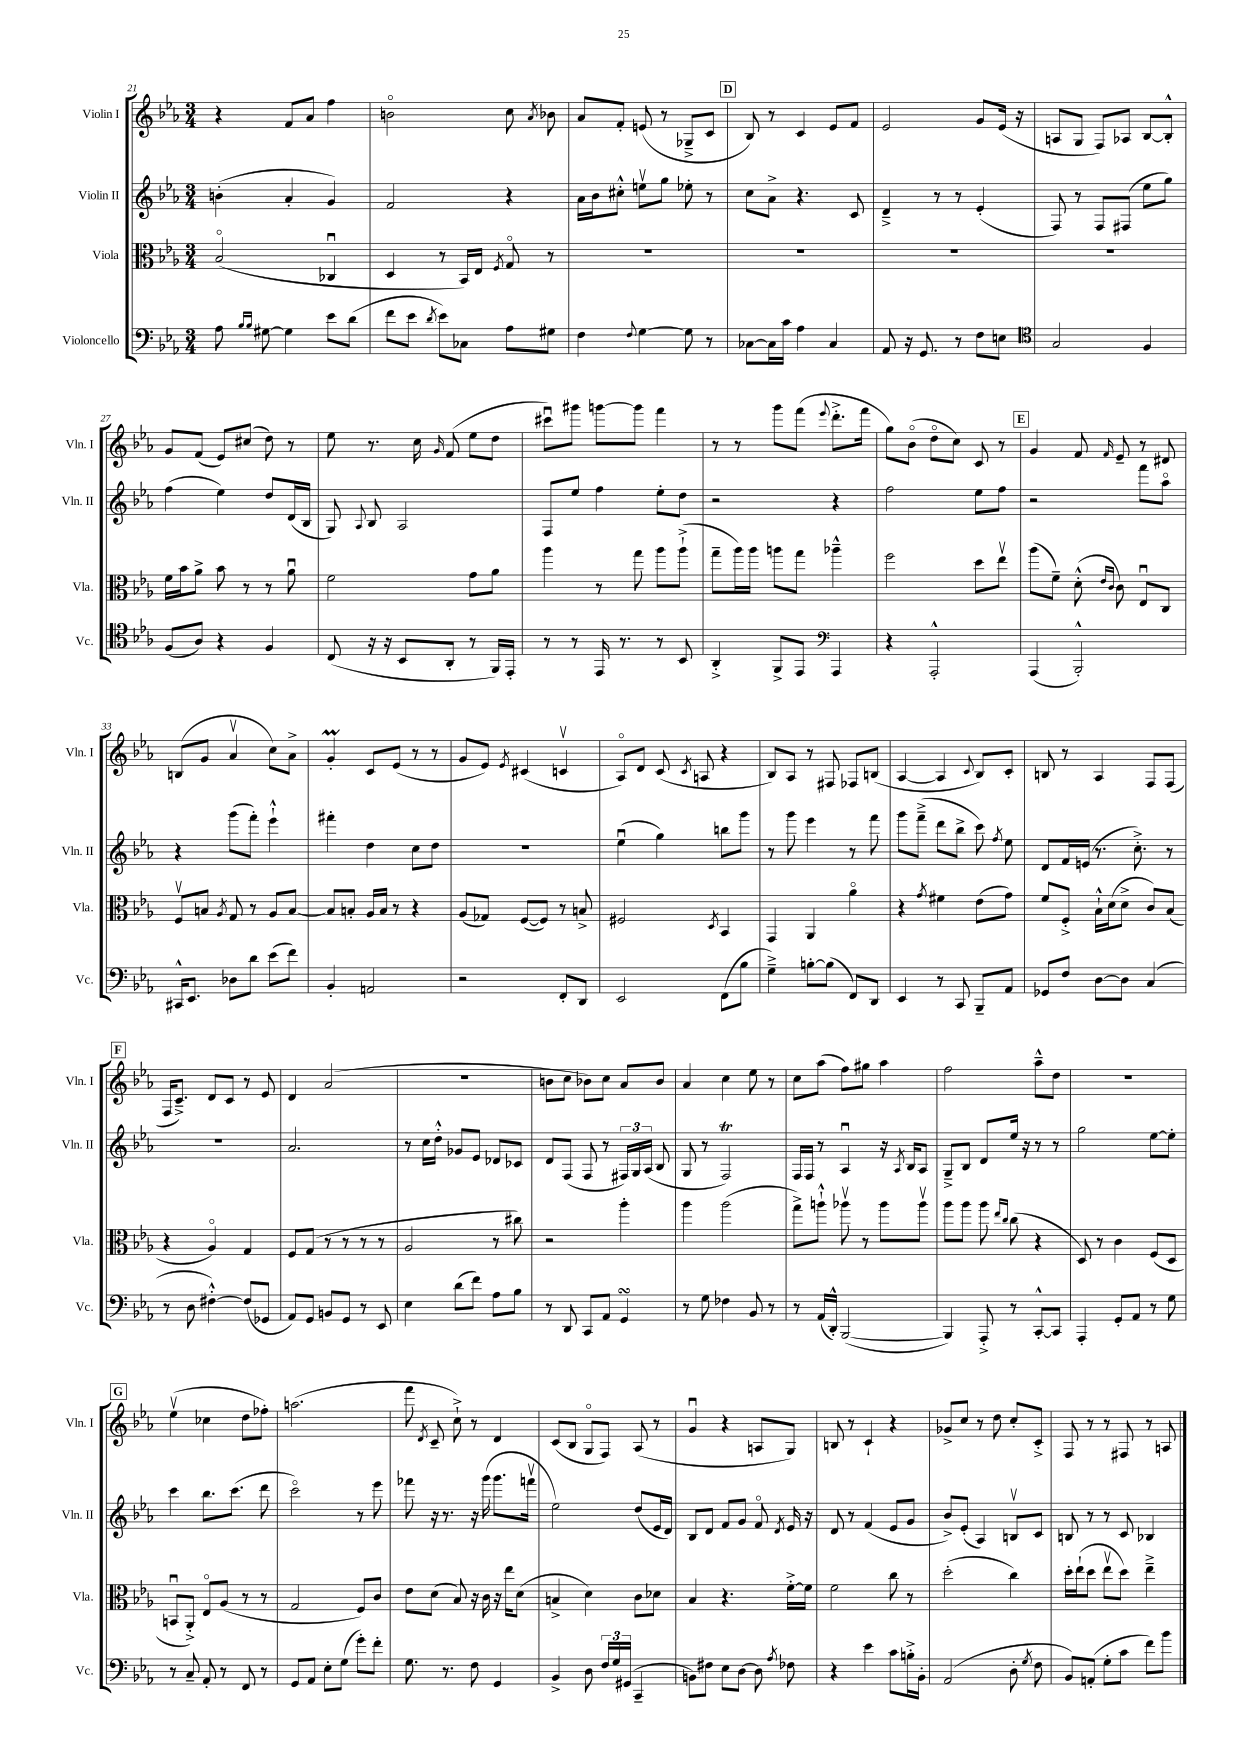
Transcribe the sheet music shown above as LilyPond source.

<<
\new StaffGroup <<
\new Staff = "s0" \with { instrumentName = "Violin I" shortInstrumentName = "Vln. I" } {
    \clef treble \key ees \major \numericTimeSignature \time 3/4
    \autoBeamOff r4 f'8[ aes'8] f''4 |
    b'2\flageolet c''8 \acciaccatura { aes'8 } bes'8 |
    aes'8[ f'8]-. e'8( r8 ges8[---> c'8] |
    \mark \markup { \box "D" } bes8) r8 c'4 ees'8[ f'8] |
    ees'2 g'8[ ees'16]( r16 |
    a8[ g8] f8[) aes8] bes8[~ bes8]-.-^ |
    g'8[ f'8]( ees'8[) cis''8]( d''8) r8 |
    ees''8 r8. c''16 \grace { g'16 } f'8( ees''8[ d''8] |
    cis'''8[\downbow) gis'''8] g'''8[~ g'''8] f'''4 |
    r8 r8 g'''8[ f'''8]( \appoggiatura { ees'''8 } d'''8.[-.-> f'''16] |
    g''8[) bes'8]\flageolet( d''8[\flageolet c''8]) c'8 r8 |
    \mark \markup { \box "E" } g'4 f'8 \grace { f'16 } ees'8-- r8 dis'8 |
    b8[( g'8] aes'4\upbow c''8[) aes'8]-> |
    g'4-.\prall c'8[ ees'8]( r8 r8 |
    g'8[ ees'8]) \acciaccatura { ees'8 } cis'4( c'4\upbow |
    aes8[\flageolet) d'8] c'8( \acciaccatura { c'8 } a8 r4 |
    bes8[) aes8] r8 fis8 fes8[ b8]( |
    aes4~ aes4 \appoggiatura { c'8 } bes8[) c'8]-. |
    b8 r8 aes4 f8[ f8]( |
    \mark \markup { \box "F" } f16[ c'8.]--->) d'8[ c'8] r8 ees'8 |
    d'4 aes'2( |
    r2. |
    b'8[ c''8] bes'8[) c''8] aes'8[ bes'8] |
    aes'4 c''4 ees''8 r8 |
    c''8[ aes''8]( f''8[) gis''8] aes''4 |
    f''2 aes''8[---^ d''8] |
    R2. |
    \mark \markup { \box "G" } ees''4\upbow( ces''4 d''8[ fes''8]-.) |
    a''2.( |
    f'''8 \acciaccatura { d'8 } c'8-- c''8-!->) r8 d'4 |
    c'8[( bes8] g8[\flageolet f8]) aes8( r8 |
    g'4\downbow r4 a8[ g8]) |
    b8 r8 c'4-! r4 |
    ges'8[-> c''8] r8 d''8 c''8[-. c'8]-.-> |
    f8 r8 r8 fis8 r8 a8 \bar "|." |
}
\new Staff = "s1" \with { instrumentName = "Violin II" shortInstrumentName = "Vln. II" } {
    \clef treble \key ees \major \numericTimeSignature \time 3/4
    \autoBeamOff b'4-.( aes'4-. g'4) |
    f'2 r4 |
    aes'16[ bes'16 cis''8]-.-^ e''8[\upbow g''8] ees''8-. r8 |
    \mark \markup { \box "D" } c''8[ aes'8]-> r4. c'8 |
    d'4---> r8 r8 ees'4-.( |
    f8) r8 f8[ fis8]( ees''8[ g''8]) |
    f''4( ees''4) d''8[ d'16( bes16] |
    g8) \appoggiatura { aes8 } bes8 aes2 |
    f8[ ees''8] f''4 ees''8[-. d''8] |
    r2 r4 |
    f''2 ees''8[ f''8] |
    \mark \markup { \box "E" } r2 f'''8[ aes''8]\flageolet |
    r4 g'''8[( f'''8]-.) ees'''4-!-^ |
    fis'''4-. d''4 c''8[ d''8] |
    R2. |
    ees''4\downbow( g''4) b''8[ g'''8] |
    r8 g'''8 ees'''4 r8 f'''8 |
    g'''8[ f'''8]--->( d'''8[ bes''8]-> c'''8) \acciaccatura { f''8 } ees''8 |
    d'8[ f'16 e'16]( r8. c''8.-.->) r8 |
    \mark \markup { \box "F" } R2. |
    aes'2. |
    r8 c''16[ d''16]-.-^ ges'8[ ees'8] des'8[ ces'8] |
    d'8[ f8]( f8 r8 \tuplet 3/2 { fis16[) g16 aes16]( } bes8 |
    g8 r8 f2\trill) |
    f16[ f16] r8 aes4\downbow r16 \acciaccatura { aes8 } bes16[ aes8] |
    g8[---> bes8] d'8[ ees''16] r16 r8 r8 |
    g''2 ees''8[~ ees''8]-. |
    \mark \markup { \box "G" } c'''4 bes''8.[ c'''8.]( d'''8 |
    c'''2\flageolet) r8 ees'''8 |
    fes'''8 r16 r8. r16 g'''16( g'''8.[ f'''16]\upbow |
    ees''2) d''8[( ees'16 d'16]) |
    bes8[ d'8] f'8[ g'8] f'8\flageolet \acciaccatura { d'8 } ees'16 r16 |
    d'8 r8 f'4( ees'8[ g'8] |
    bes'8[->) ees'8]-.( aes4) b8[\upbow c'8] |
    b8 r8 r8 c'8 bes4 \bar "|." |
}
\new Staff = "s2" \with { instrumentName = "Viola" shortInstrumentName = "Vla." } {
    \clef alto \key ees \major \numericTimeSignature \time 3/4
    \autoBeamOff bes2\flageolet( ces4\downbow |
    d4 r8 bes,16[) ees16] \acciaccatura { f8 } g8\flageolet r8 |
    R2. |
    \mark \markup { \box "D" } R2. |
    R2. |
    R2. |
    f'16[ bes'16 aes'8]-> bes'8 r8 r8 aes'8\downbow |
    f'2 g'8[ aes'8] |
    aes''4 r8 g''8 aes''8[ aes''8]-!->( |
    g''8[-- aes''16) aes''16] a''8[ g''8] aes''4---^ |
    f''2 d''8[ ees''8]\upbow |
    \mark \markup { \box "E" } aes''8[( f'8]--) d'8-.-^( \grace { ees'16[ c'16] } c'8) ees8[\downbow c8] |
    f8[\upbow b8] \acciaccatura { aes8 } g8 r8 aes8[ b8]~ |
    b8[ b8]-. aes16[ b16] r8 r4 |
    aes8[( ges8]) f8[~( f8]) r8 b8-> |
    fis2 \acciaccatura { d8 } bes,4 |
    g,4 aes,4 aes'4\flageolet |
    r4 \acciaccatura { g'8 } fis'4 ees'8[( g'8]) |
    f'8[ f8]-.-> bes16[-!-^ d'16( d'8]-> c'8[) bes8]( |
    \mark \markup { \box "F" } r4 aes4\flageolet) g4 |
    f8[ g8]( r8 r8 r8 r8 |
    aes2 r8 cis''8) |
    r2 aes''4-. |
    aes''4 aes''2( |
    g''8[->) a''8]-!-^ aes''8\upbow r8 aes''8[ aes''8]\upbow |
    aes''8[ aes''8] aes''8 \grace { ees''16[ c''16] } c''8( r4 |
    d8) r8 c'4 f8[( d8] |
    \mark \markup { \box "G" } b,8[\downbow aes,8]-.->) ees8[\flageolet aes8]( r8 r8 |
    g2 f8[) c'8] |
    ees'8[ d'8]( bes8) r16 c'16 r16 ees''16[ d'8]( |
    b4-> d'4) c'8[ des'8] |
    bes4 r4. f'16[~-.-> f'16] |
    f'2 c''8 r8 |
    d''2-.( c''4) |
    d''16[-. ees''16-!( d''8] ees''8[\upbow d''8]) ees''4---> \bar "|." |
}
\new Staff = "s3" \with { instrumentName = "Violoncello" shortInstrumentName = "Vc." } {
    \clef bass \key ees \major \numericTimeSignature \time 3/4
    \autoBeamOff aes8 \grace { bes16[ bes16] } gis8~ gis4 ees'8[ d'8]( |
    f'8[ ees'8] \acciaccatura { d'8 } ees'8[) ces8] aes8[ gis8] |
    f4 \appoggiatura { f8 } g4~ g8 r8 |
    \mark \markup { \box "D" } ces8[~ ces16 c'16] aes4 ces4 |
    aes,8 r16 g,8. r8 f8[ e8] |
    \clef tenor g2 f4 |
    f8[( aes8]) r4 f4 |
    c8( r16 r16 bes,8[ aes,8]-. r8 f,16[) ees,16]-. |
    r8 r8 ees,16 r8. r8 bes,8 |
    aes,4-.-> f,8[-> ees,8] \clef bass aes,,4 |
    r4 aes,,2-.-^ |
    \mark \markup { \box "E" } aes,,4( bes,,2-.-^) |
    cis,16[-^ ees,8.] des8[ d'8] ees'8[( f'8]) |
    bes,4-. a,2 |
    r2 f,8[-. d,8] |
    ees,2 f,8[( bes8] |
    g4--->) b8[~-. b8]( f,8[) d,8] |
    ees,4 r8 c,8 bes,,8[-- aes,8] |
    ges,8[ f8] d8[~ d8] c4( |
    \mark \markup { \box "F" } r8 d8 fis4~-.-^) fis8[( ges,8] |
    aes,8[) g,8] b,8[ g,8] r8 ees,8 |
    ees4 d'8[( f'8]) aes8[ bes8] |
    r8 d,8 c,8[ aes,8] g,4\turn |
    r8 g8 fes4 bes,8 r8 |
    r8 aes,16[( d,16]-.-^) bes,,2~( |
    bes,,4) aes,,8-.-> r8 c,8[~-.-^ c,8] |
    aes,,4-. g,8[-. aes,8] r8 g8 |
    \mark \markup { \box "G" } r8 c8-- aes,8-. r8 f,8 r8 |
    g,8[ aes,8] ees8[-. g8]( g'8[-.) f'8]-. |
    g8. r8. f8 g,4 |
    bes,4-> d8 \tuplet 3/2 { f16[ g16 gis,16]( } c,4-- |
    b,8[) fis8] ees8[ d8]~ d8 \acciaccatura { aes8 } fes8 |
    r4 ees'4 c'8[ b16-.-> bes,16]-. |
    aes,2( d8-. \acciaccatura { g8 } f8 |
    bes,8[) a,8]-.( g8[-. c'8] f'8[) bes'8] \bar "|." |
}
>>
>>
\layout { \context { \Score currentBarNumber = #21 } }
